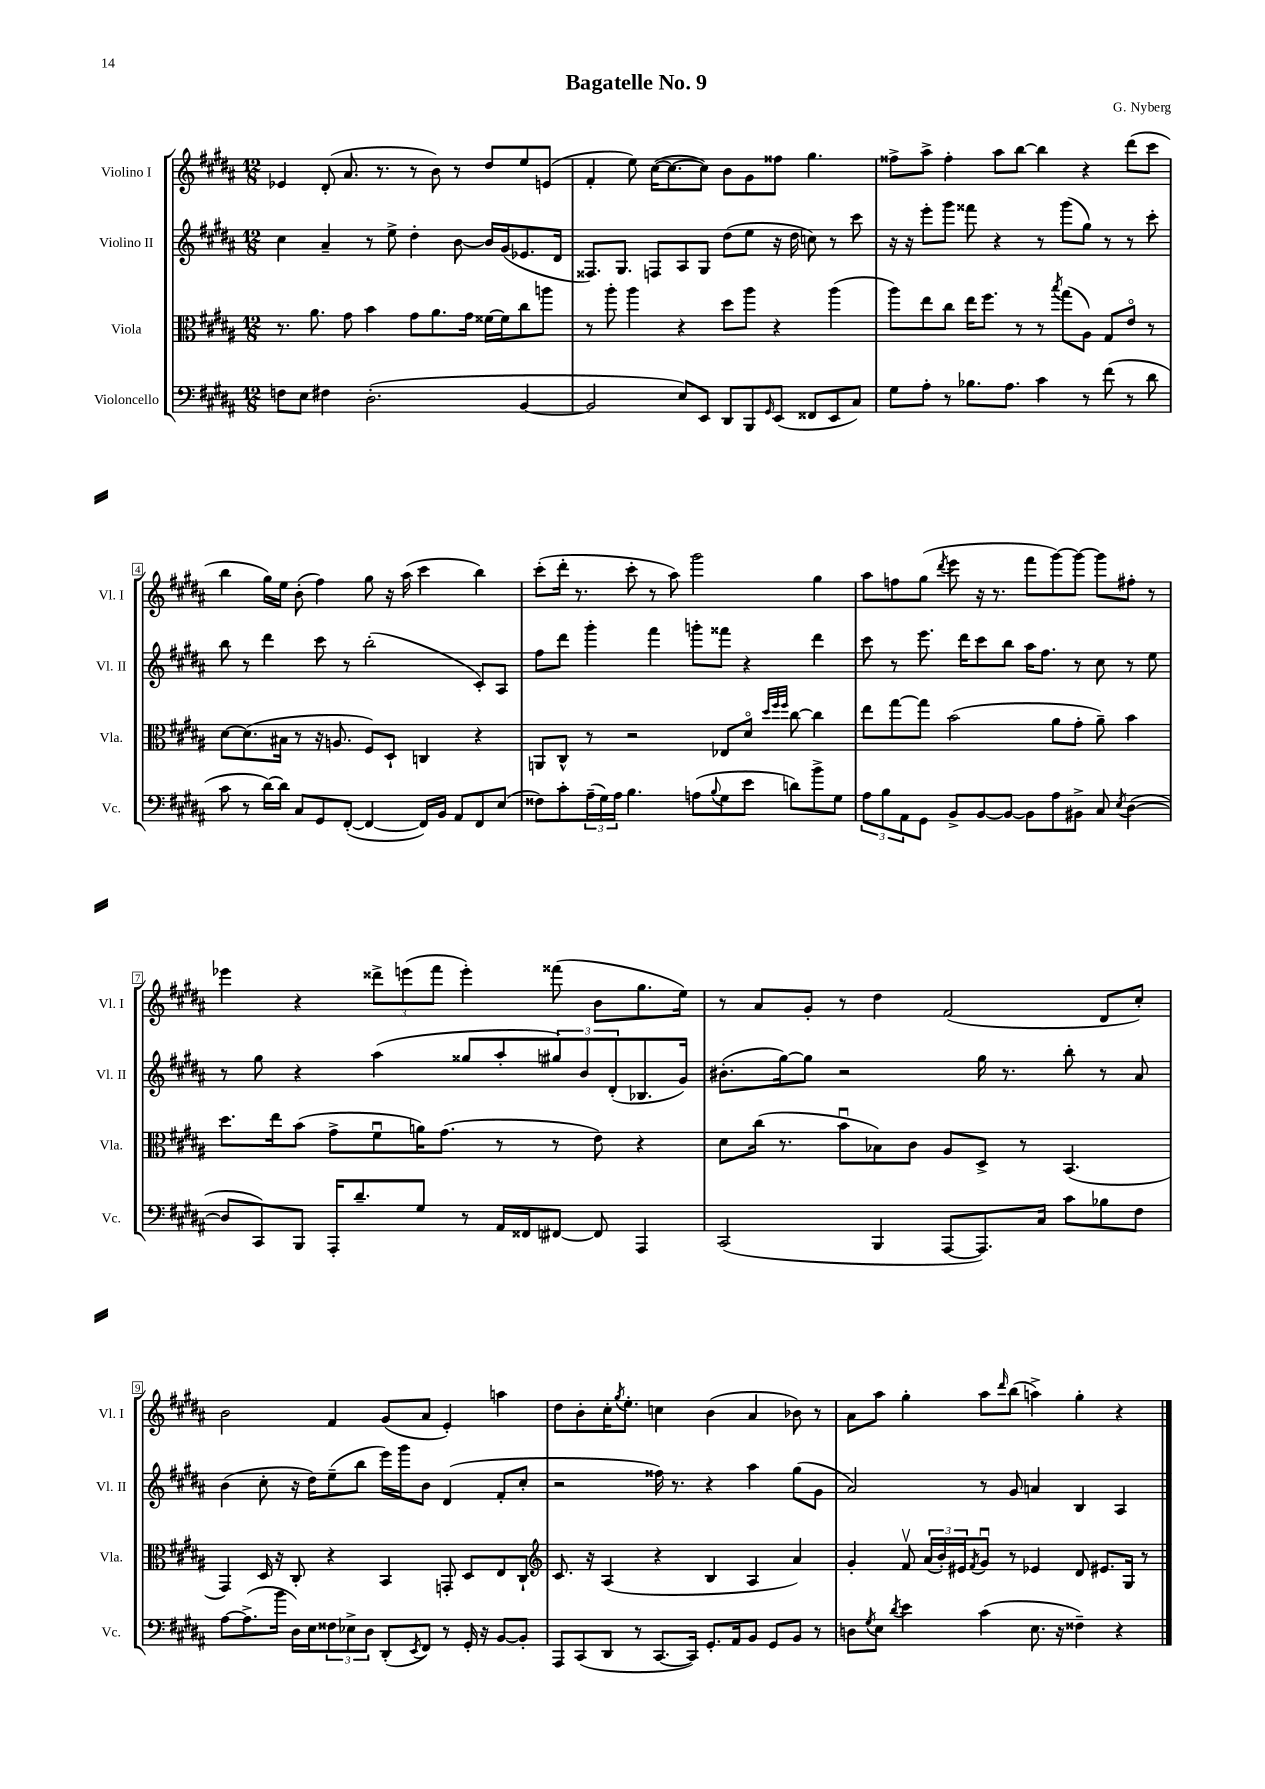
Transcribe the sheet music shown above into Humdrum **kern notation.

**kern	**kern	**kern	**kern
*staff4	*staff3	*staff2	*staff1
*clefF4	*clefC3	*clefG2	*clefG2
*k[f#c#g#d#a#]	*k[f#c#g#d#a#]	*k[f#c#g#d#a#]	*k[f#c#g#d#a#]
*M12/8	*M12/8	*M12/8	*M12/8
8F	8.r	4cc#	4e-
8E	.	.	.
.	8.a#	.	.
4F#	.	4a#~	(8d#'
.	8g#	.	8.a#
(2.D#'	4b	8r	.
.	.	.	8.r
.	.	8ee^	.
.	8g#	4dd#'	8r
.	8.a#	.	8b)
.	.	[8b	8r
.	16g#	.	.
.	[16f##	16b]	8dd#
.	16f##]	(16g#	.
[4BB	8cc#	8.e-	8ee
.	8aa	.	(8e
.	.	16d#	.
=	=	=	=
2BB]	8r	8.F##)	4f#'
.	8aa#'	.	.
.	.	8.G#	.
.	4aa#	.	8ee)
.	.	8F	([16cc#
.	.	.	8.cc#_
8E)	4r	8A#	.
8EE	.	8G#	8cc#])
8DD#	8dd#	(8dd#	8b
8BBB	8aa#	8ee	8g#
16qqGG#	.	.	.
(8EE	4r	16r	8ff##
.	.	16dd#	.
8FF##	.	8cc)	4.gg#
8EE	(4aa#	8r	.
8C#)	.	8ccc#	.
=	=	=	=
8G#	8aa#)	16r	8ff##^
.	.	16r	.
8A#'	8ee	8eee'	8aa#^
8r	8cc#	8ggg#	4ff##'
8.B-	16ee	8fff##	.
.	8.ff#	.	.
.	.	4r	8aa#
8.A#	.	.	.
.	8r	.	[8bb
4c#	8r	8r	4bb]
.	8qbb	.	.
.	(8gg#	(8ggg#	.
8r	8A#)	8gg#)	4r
(8f#	8G#	8r	.
8r	8eo	8r	(8ddd#
8d#	8r	8ccc#'	8ccc#
=	=	=	=
8c#	[8d#	8bb	4bb
8r	(8.d#]	8r	.
[16d#)	.	4ddd#	16gg#)
16d#]	16B#	.	16ee
8C#	8r	.	(8b'
8GG#	16r	8ccc#	4ff#)
.	8.A	.	.
([8FF#'	.	8r	.
4FF#_	8F#)	(2bb'	8gg#
.	8D#`	.	16r
.	.	.	(16aa#
16FF#])	4C	.	4ccc#
16BB	.	.	.
8AA#	.	.	.
8FF#	4r	8c#')	4bb)
(8E	.	8A#	.
=	=	=	=
8F##)	8AA	8ff#	(8ccc#'
8c#'	8C#^^	8ddd#	16ddd#'
.	.	.	8.r
(24A#~	8r	4ggg#'	.
24G#)	.	.	.
24A#	.	.	.
4.B	2r	.	8ccc#'
.	.	4fff#	8r
.	.	.	8aa#)
(8A	.	8ggg'	2ggg#
8qqB	.	.	.
8G#	8E-	8fff##	.
8e	8d#o	4r	.
.	32qqdd#	.	.
.	32qqff#	.	.
.	32qqff#	.	.
8d)	[8cc#	.	.
8b^	4cc#]	4ddd#	4gg#
8G#	.	.	.
=	=	=	=
12A#	8ee	8ccc#	8aa#
12B	.	.	.
.	[8gg#	8r	8ff
12AA#	.	.	.
8GG#	8gg#]	8.eee	(8gg#
.	.	.	8qddd#
8BB^	(2b	.	8eee
.	.	16ddd#	.
[8BB	.	8ccc#	16r
.	.	.	8.r
8BB_	.	8bb	.
8BB]	.	16aa#	8fff#
.	.	8.ff#	.
8A#	8a#	.	[8ggg#)
8BB#^	8g#'	8r	8ggg#_
8C#	8a#~)	8cc#	8ggg#]
8qE	.	.	.
([4D#	4b	8r	8ff#'
.	.	8ee	8r
=	=	=	=
8D#]	8.dd#	8r	4eee-
8CC#)	.	8gg#	.
.	16ee	.	.
8BBB	(8b	4r	4r
16AAA#'	8g#^	.	.
8.d#~	.	.	.
.	8f#u	(4aa#	12ddd##^
.	.	.	(12eee
8G#	16a)	.	.
.	.	.	12fff#
.	(8.g#	.	.
8r	.	8gg##	4eee')
16AA#	8r	8aa#'	.
16FF##	.	.	.
[8FF#	8r	12gg#)	(8fff##
.	.	12b	.
8FF#]	8e)	.	8b
.	.	(12d#'	.
4AAA#	4r	8.B-	8.gg#
.	.	16g#)	16ee)
=	=	=	=
(2CC#	8d#	(8.b#'	8r
.	(16cc#	.	8a#
.	8.r	[16gg#)	.
.	.	8gg#]	8g#'
.	8bu	2r	8r
4BBB	8B-)	.	4dd#
.	8c#	.	.
[8AAA#	8A#	.	(2f#
8.AAA#])	8D#^	16gg#	.
.	.	8.r	.
.	8r	.	.
16C#	.	.	.
8c#	(4.BB	8bb'	.
8B-	.	8r	8d#
8F#	.	8a#	8cc#')
=	=	=	=
[8A#	4GG#)	(4b	2b
(8.A#^]	.	.	.
.	16D#	8cc#'	.
16b	16r	.	.
16D#)	8C#'	16r	.
16E	.	16dd#)	.
12F##	4r	(8ee~	4f#
12E-^	.	.	.
.	.	8bb	.
12D#	.	.	.
(8DD#'	4BB	16eee)	(8g#
.	.	16ggg#	.
8qEE	.	.	.
8FF#)	.	8b	8a#
8r	8GG'	(4d#	4e')
16GG#'	8D#	.	.
16r	.	.	.
[8BB	8E	8f#'	4aa
8BB']	8C#`	8cc#'	.
=	=	=	=
*	*clefG2	*	*
8AAA#	8.c#	2r	8dd#
(8CC#	.	.	8b'
.	16r	.	.
8DD#	(4A#	.	16cc#'
.	.	.	8qgg#
.	.	.	8.ee'
8r	.	.	.
[8.CC#	4r	16ff##)	4cc
.	.	8.r	.
16CC#])	.	.	.
8.GG#'	4B	4r	(4b
16AA#	.	.	.
8BB	4A#	4aa#	4a#
8GG#	.	.	.
8BB	4a#)	(8gg#	8b-)
8r	.	8g#	8r
=	=	=	=
8D	4g#'	2a#)	8a#
8qG#	.	.	.
8E	.	.	8aa#
8qd#	.	.	.
4e	8f#v	.	4gg#'
.	(24a#	.	.
.	24b')	.	.
.	24e#	.	.
.	8qf#	.	.
(4c#	8g#u	8r	8aa#
.	.	.	16qqddd#
.	8r	8g#	(8bb
8.E	4e-	4a	4aa^)
16r	.	.	.
4F##~)	8d#	4B	4gg#'
.	8.e#	.	.
4r	.	4A#	4r
.	16G#	.	.
.	8r	.	.
==	==	==	==
*-	*-	*-	*-
